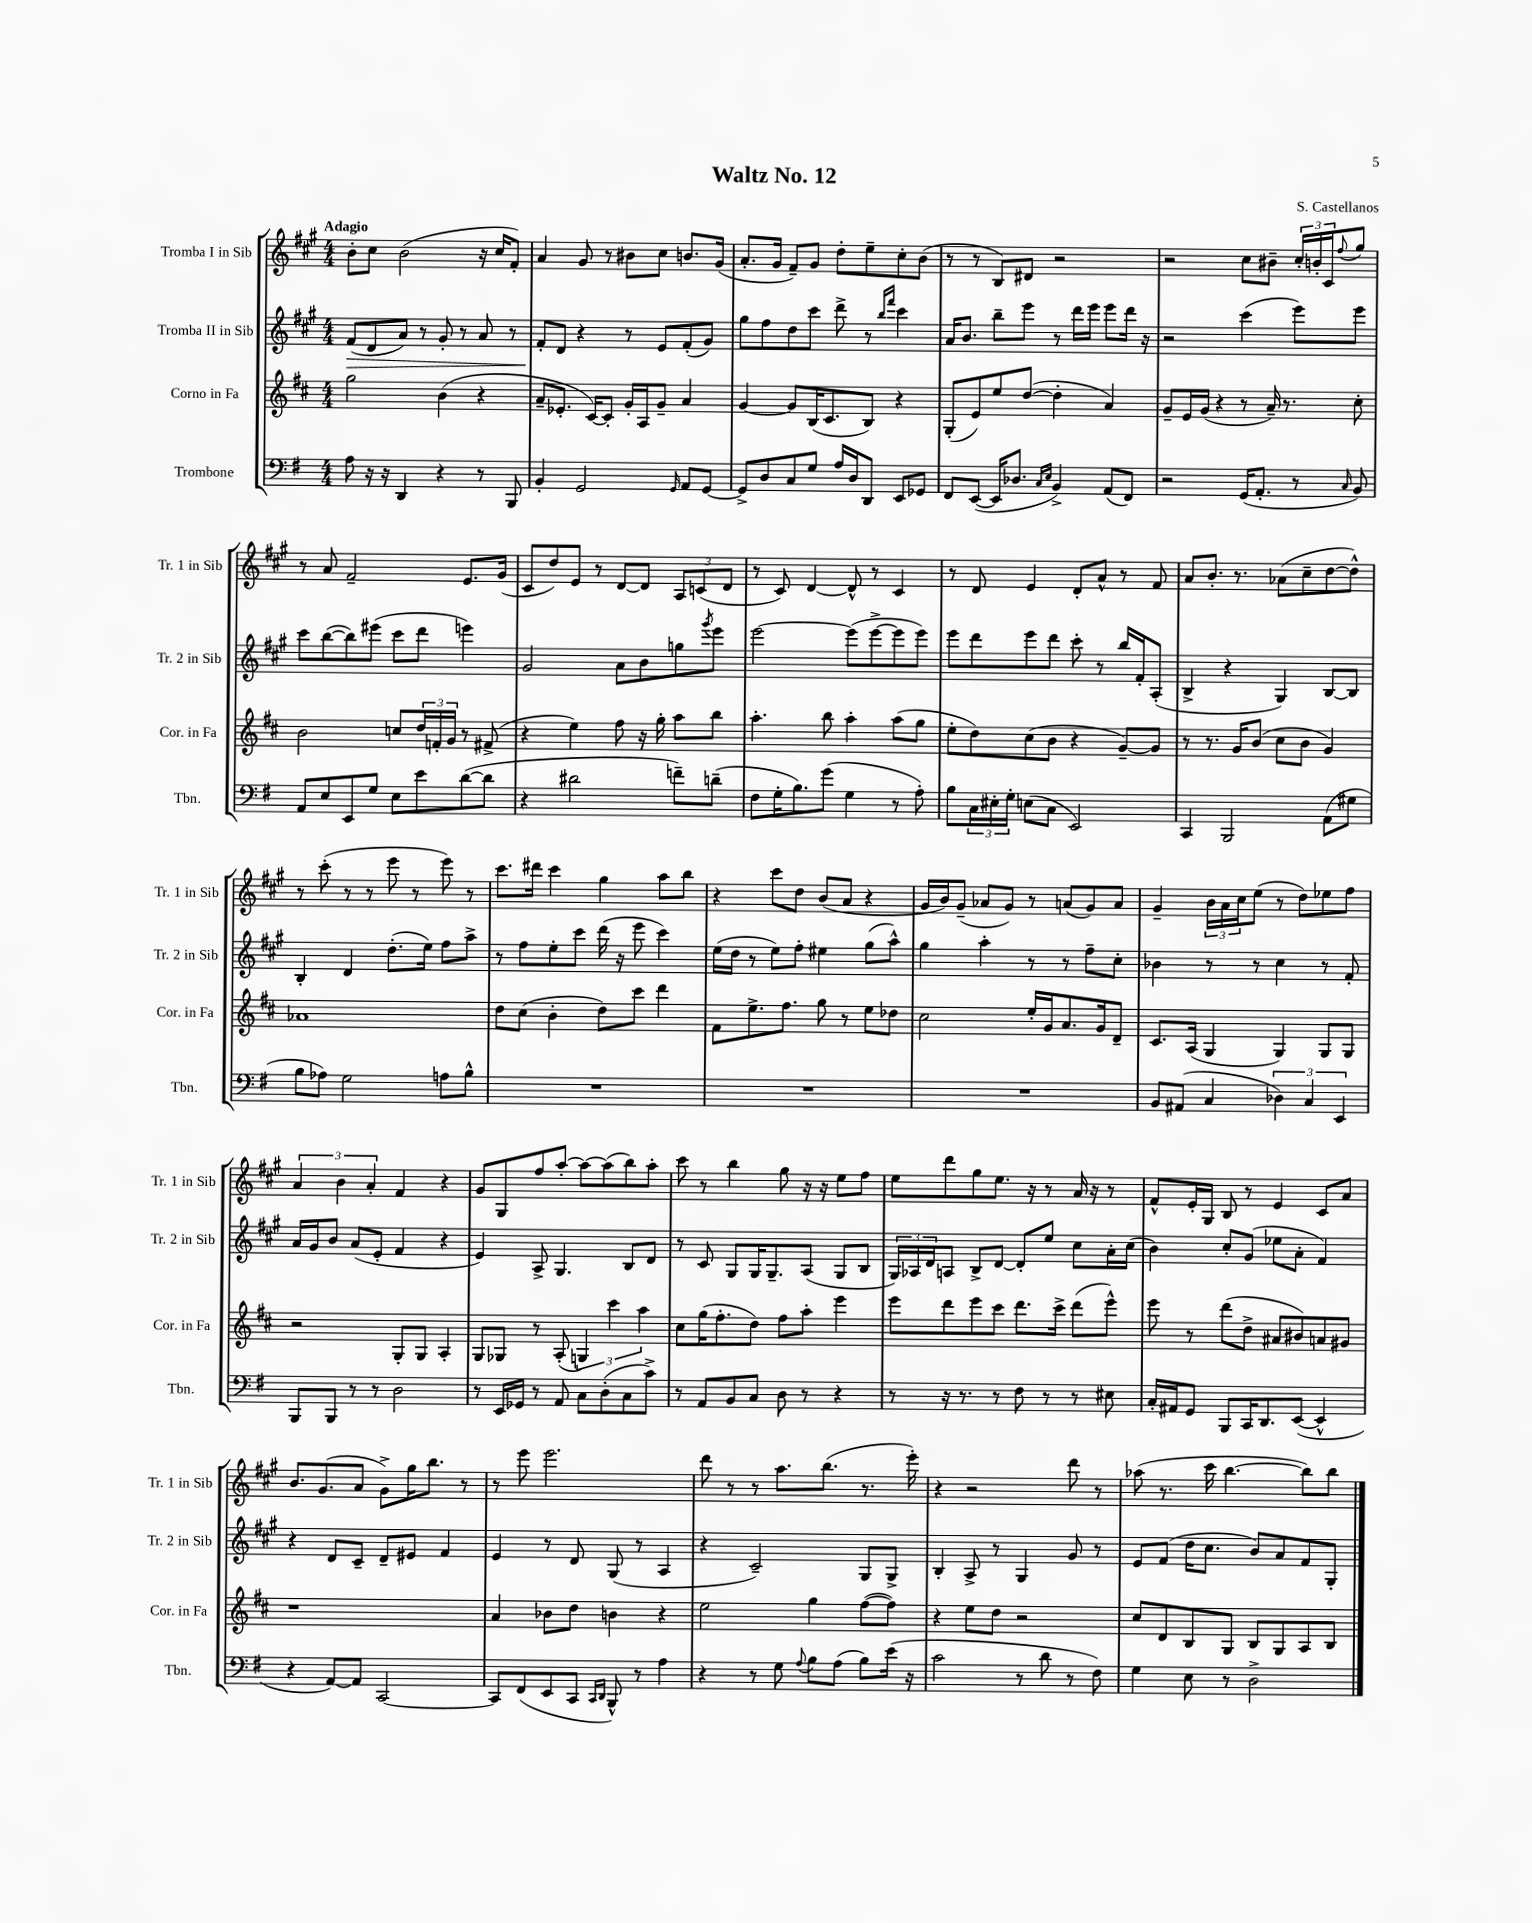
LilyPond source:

\header { title = "Waltz No. 12" composer = "S. Castellanos" }
<<
\new StaffGroup <<
\new Staff = "s0" \with { instrumentName = "Tromba I in Sib" shortInstrumentName = "Tr. 1 in Sib" } {
    \clef treble \key a \major \numericTimeSignature \time 4/4 \tempo "Adagio"
    b'8-. cis''8 b'2( r16 cis''16 fis'8-.) |
    a'4 gis'8 r8 bis'8 cis''8 b'8. gis'16( |
    a'8.-. gis'16 fis'8--) gis'8 d''8-. e''8-- cis''8-. b'8( |
    r8 r8 b8) dis'8 r2 |
    r2 cis''8 bis'8-- \tuplet 3/2 { cis''16-. b'16-. cis'16 } \appoggiatura { fis''8 } gis''8 |
    r8 a'8 fis'2-- e'8. gis'16( |
    cis'8 d''8) e'8 r8 d'8~ d'8 \tuplet 3/2 { a8 c'8( d'8 } |
    r8 cis'8) d'4~ d'8-^ r8 cis'4 |
    r8 d'8 e'4 d'8-. a'8-^ r8 fis'8 |
    a'8 b'8.-. r8. aes'8( cis''8-- d''8~ d''8-^) |
    r8 cis'''8-.( r8 r8 e'''8 r8 e'''8) r8 |
    cis'''8. dis'''16 cis'''4 gis''4 a''8 b''8 |
    r4 cis'''8 d''8 b'8( a'8 r4 |
    gis'16 b'16) gis'8--( aes'8 gis'8) r8 a'8( gis'8) a'8 |
    gis'4-- \tuplet 3/2 { b'16 a'16 cis''16 } e''8( r8 d''8) ees''8 fis''8 |
    \tuplet 3/2 { a'4 b'4 a'4-. } fis'4 r4 |
    gis'8 gis8 fis''8 a''8~-. a''8~ a''8( b''8) a''8-. |
    cis'''8 r8 b''4 gis''8 r16 r16 e''8 fis''8 |
    e''8 d'''8 gis''8 e''8. r16 r8 a'16 r16 r8 |
    fis'8-^ e'16-. gis16 b8 r8 e'4 cis'8 a'8 |
    b'8. gis'8.( a'8 gis'8->) gis''16 b''8. r8 |
    r8 e'''8 e'''2. |
    d'''8 r8 r8 a''8. b''8.( r8. e'''16-.) |
    r4 r2 d'''8 r8 |
    aes''8( r8. cis'''16 b''4.~ b''8) b''8 \bar "|." |
}
\new Staff = "s1" \with { instrumentName = "Tromba II in Sib" shortInstrumentName = "Tr. 2 in Sib" } {
    \clef treble \key a \major \numericTimeSignature \time 4/4
    fis'8\>( d'8 a'8) r8 gis'8-. r8 a'8 r8 |
    fis'8-.\! d'8 r4 r8 e'8 fis'8-.( gis'8) |
    gis''8 fis''8 d''8 cis'''8 d'''8-> r8 \grace { b''16 fis'''16 } cis'''4 |
    a'16 b'8. b''8-- e'''8 r8 d'''16 e'''16 e'''8 d'''16 r16 |
    r2 cis'''4( e'''8) e'''8 |
    cis'''8 b''8~( b''8) eis'''8( cis'''8 d'''8 e'''4) |
    gis'2 a'8 b'8 g''8 \acciaccatura { gis'''8 } e'''8 |
    e'''2~ e'''8( e'''8~-> e'''8 e'''8) |
    e'''8 d'''8 e'''8 d'''8 cis'''8-. r8 b''16 fis'16-. a8-.( |
    b4-> r4 gis4) b8~ b8 |
    b4-. d'4 d''8.-.( e''16) fis''8 a''8-> |
    r8 fis''8 e''8-. cis'''8 d'''16( r16 e'''8 cis'''4) |
    e''16( d''16 r8 e''8) fis''8-. eis''4 gis''8( a''8-^) |
    gis''4 a''4-. r8 r8 fis''8-- cis''8-. |
    bes'4 r8 r8 cis''4 r8 fis'8-. |
    a'16 gis'16 b'8 a'8( e'8-. fis'4 r4 |
    e'4) a8-> gis4. b8 d'8 |
    r8 cis'8 gis8 gis16 gis8.-- a8( gis8 b8 |
    \tuplet 3/2 { gis16) aes16 d'16 } a8 b8-> d'8~ d'8-. e''8 cis''8 a'16-. cis''16( |
    b'4) cis''8-. gis'8( ees''8 a'8-. fis'4) |
    r4 d'8 cis'8-- d'8-- eis'8 fis'4 |
    e'4 r8 d'8 gis8( r8 a4 |
    r4 cis'2--) gis8 gis8-> |
    b4-. a8-> r8 gis4 gis'8 r8 |
    e'8 fis'8( d''16 cis''8. b'8) a'8 fis'8 gis8-. \bar "|." |
}
\new Staff = "s2" \with { instrumentName = "Corno in Fa" shortInstrumentName = "Cor. in Fa" } {
    \clef treble \key d \major \numericTimeSignature \time 4/4
    g''2 b'4( r4 |
    a'8-- ees'8.-. cis'16~) cis'8-. g'16-. a16 g'8-- a'4 |
    g'4~ g'8 b16( cis'8. b8) r4 |
    g8-.( e'8) e''8 d''8~( d''4-. a'4) |
    g'8-- e'16 g'16( r4 r8 a'16--) r8. cis''8-. |
    b'2 c''8 \tuplet 3/2 { d''16 f'16-. g'16 } r8 fis'8->( |
    r4 e''4) fis''8 r16 g''16-. a''8 b''8 |
    a''4.-. b''8 a''4-. a''8( g''8 |
    e''8-. d''8) cis''8( b'8 r4 g'8~--) g'8 |
    r8 r8. g'16 b'8( cis''8 b'8 g'4) |
    aes'1 |
    d''8 cis''8( b'4-. d''8) cis'''8 d'''4 |
    fis'8 e''8.-> fis''8. g''8 r8 e''8 des''8 |
    cis''2 e''16-. g'16 a'8. g'16 d'8-- |
    cis'8. a16( g4 g4) g8 g8 |
    r2 g8-. g8 a4-. |
    g8 ges8 r8 a8-.( \tuplet 3/2 { g4) cis'''4 a''4 } |
    cis''8 g''16( fis''8.-. d''8) fis''8 a''8-. e'''4 |
    e'''8 d'''8 e'''8 cis'''8 d'''8. cis'''16-> d'''8( e'''8-^) |
    e'''8 r8 d'''8( d''8-> ais'8 bis'8) a'8 gis'8 |
    r1 |
    a'4 bes'8 d''8 b'4 r4 |
    e''2 g''4 fis''8~( fis''8) |
    r4 e''8 d''8 r2 |
    cis''8 d'8 b8 g8 b8 g8 a8 b8 \bar "|." |
}
\new Staff = "s3" \with { instrumentName = "Trombone" shortInstrumentName = "Tbn." } {
    \clef bass \key g \major \numericTimeSignature \time 4/4
    a8 r16 r16 d,4 r4 r8 b,,8 |
    b,4-. g,2 \grace { g,16 } a,8 g,8~ |
    g,8-> d8 c8 g8 a16 d16 d,8 e,8 ges,8 |
    fis,8 e,8~( e,16 des8. \grace { c16 e16 } b,4->) a,8( fis,8) |
    r2 g,16( a,8.-. r8 \grace { c16 } b,8) |
    a,8 e8 e,8 g8 e8 e'8 d'8~( d'8 |
    r4 dis'2 f'8--) d'8--( |
    fis8 g16-. b8.) g'8( g4 r8 a8-.) |
    b8 \tuplet 3/2 { c16 eis16-. g16-. } e8( c8 e,2) |
    c,4 b,,2 a,8( gis8 |
    b8 aes8) g2 a8 b8-^ |
    R1 |
    R1 |
    R1 |
    b,8 ais,8( c4 \tuplet 3/2 { des4) c4 e,4 } |
    b,,8 b,,8 r8 r8 d2 |
    r8 e,16 ges,16 r8 a,8 c8 d8-.( c8 c'8->) |
    r8 a,8 b,8 c8 d8 r8 r4 |
    r8 r16 r8. r8 fis8 r8 r8 eis8 |
    c16-. ais,16 g,8 b,,8 c,16 d,8. e,8~( e,4-^ |
    r4 a,8~) a,8 c,2~ |
    c,8 fis,8( e,8 c,8 \grace { c,16 d,16 } b,,8-^) r8 a4 |
    r4 r8 g8 \appoggiatura { a8 } b8 a8( b8) e'16( r16 |
    c'2 r8 d'8 r8 fis8) |
    g4 e8 r8 d2-> \bar "|." |
}
>>
>>
\layout { \context { \Score \remove "Bar_number_engraver" } }
